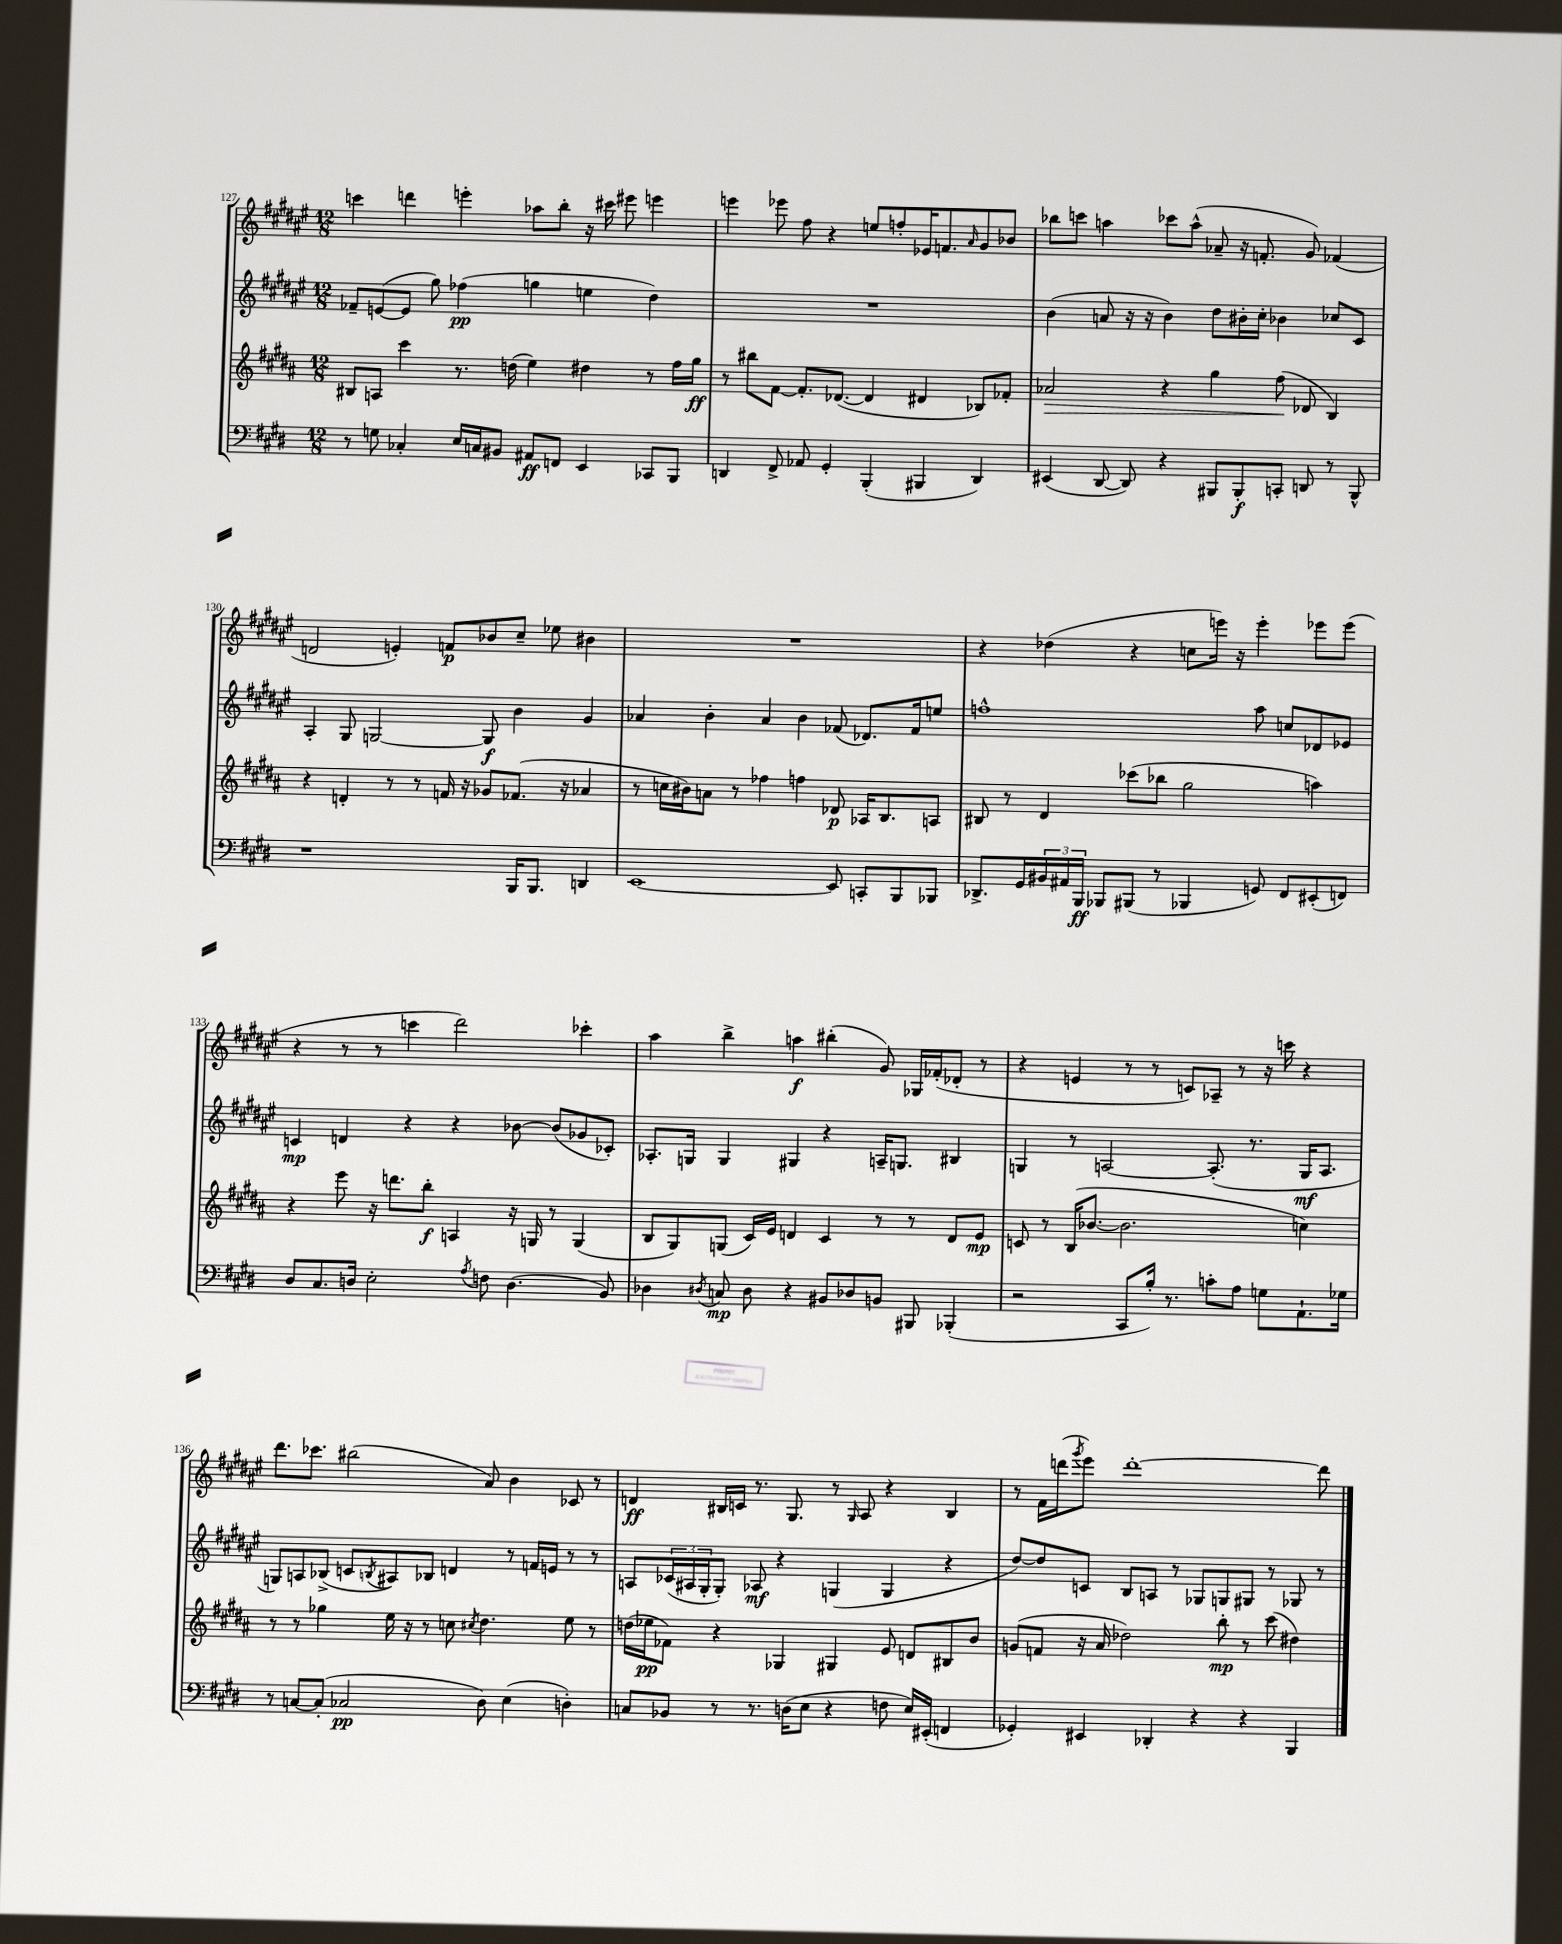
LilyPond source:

<<
\new StaffGroup <<
\new Staff = "s0" {
    \clef treble \key fis \major \numericTimeSignature \time 12/8
    c'''4 d'''4 e'''4-. aes''8 b''8-. r16 cis'''16 eis'''8 e'''4 |
    e'''4 ees'''8 fis''8 r4 e''8 f''8-. ees'16 f'8. \grace { ais'16 } gis'8 bes'8 |
    bes''8 c'''8 a''4 ces'''8 a''8-^( aes'8-- r16 f'8.-. gis'8) fes'4( |
    d'2 e'4-.) f'8\p bes'8 cis''8-- ees''8 bis'4 |
    R1. |
    r4 des''4( r4 c''8 e'''16) r16 e'''4-. ees'''8 ees'''8( |
    r4 r8 r8 c'''4 dis'''2) ces'''4-. |
    ais''4 b''4-> a''4\f bis''4-.( gis'8) ges16 fes'16-.( des'8-. r8 |
    r4 e'4 r8 r8 c'8) aes8-- r8 r16 c'''16 r4 |
    dis'''8. ces'''8. bis''2( ais'8) b'4 ces'8 r8 |
    d'4\ff bis16 c'16 r8. gis8. r8 \grace { gis16 } ais8 r4 bis4 |
    r8 fis'16 d'''16( \acciaccatura { gis'''8 } eis'''8) d'''1~-. d'''8 \bar "|." |
}
\new Staff = "s1" {
    \clef treble \key fis \major \numericTimeSignature \time 12/8
    fes'8-- e'8~( e'8 gis''8) fes''4\pp( g''4 e''4 dis''4) |
    R1. |
    b'4( a'8 r16 r16 b'4) dis''8 bis'16-. cis''16-. bes'4 ces''8 cis'8 |
    ais4-. gis8 g2~ g8\f b'4 gis'4 |
    aes'4 b'4-. aes'4 b'4 fes'8( des'8.) fes'16 e''8 |
    f''1-^ ais''8 c''8 des'8 ees'8 |
    c'4\mp d'4 r4 r4 bes'8~ bes'8( ges'8 ces'8-.) |
    aes8.-. g16 g4 gis4 r4 a16-- g8. bis4 |
    g4 r8 a2~ a8.-.( r8. g16\mf a8. |
    g8) a8 bes8->( c'8 \acciaccatura { b8 } ais8) bes8 d'4 r8 f'16 e'16 r8 r8 |
    a8 \tuplet 3/2 { ces'16( ais16 gis16-. } gis8-.) aes8\mf r4 g4( g4 r4 |
    dis''8~) dis''8 c'8 b8 a8 r8 ges8 g8 gis8 r8 ges8 r8 \bar "|." |
}
\new Staff = "s2" {
    \clef treble \key b \major \numericTimeSignature \time 12/8
    bis8 a8 cis'''4 r8. d''16( e''4) dis''4 r8 fis''16 gis''16\ff |
    r8 bis''8 fis'8~ fis'8.-. des'8.~( des'4 dis'4 bes8) fes'8-. |
    aes'2\> r4 gis''4 fis''8\!( des'8 b4) |
    r4 d'4-. r8 r8 f'16 r16 ges'8 fes'8.( r16 aes'4 |
    r8 c''16 bis'16) a'8 r8 fes''4 f''4 des'8\p aes16 b8. a8 |
    bis8 r8 dis'4 ces'''8( bes''8 gis''2 a''4) |
    r4 e'''8 r16 d'''8. b''8-.\f a4 r16 g16 r8 g4( |
    b8 gis8) g8( cis'16) e'16 d'4 cis'4 r8 r8 d'8 e'8\mp |
    c'8 r8 b16( bes'8.~ bes'2. c''4) |
    r8 r8 ges''4 e''16 r16 r8 c''8 \acciaccatura { cis''8 } dis''4. e''8 r8 |
    d''16( ees''16\pp fes'8) r4 ges4 gis4 e'8 d'8 bis8 b'8 |
    g'8( f'8 r16 ais'16 des''2) b''8-.\mp r8 cis'''8( dis''4) \bar "|." |
}
\new Staff = "s3" {
    \clef bass \key e \major \numericTimeSignature \time 12/8
    r8 g8 ces4-. e16 c16 bis,8 ais,8\ff f,8 e,4 ces,8 b,,8 |
    d,4 fis,8-> aes,8 gis,4-. b,,4-.( bis,,4 d,4) |
    eis,4( dis,8~ dis,8) r4 bis,,8 bis,,8-.\f c,8-. d,8 r8 bis,,8-^ |
    r1 b,,16 b,,8. d,4 |
    e,1~ e,8 c,8-. b,,8 bes,,8 |
    des,8.-> gis,16 \tuplet 3/2 { bis,16 ais,16 b,,16\ff } bes,,8 bis,,8( r8 bes,,4 g,8) fis,8 eis,8-.( f,8) |
    dis8 cis8. d16 e2-. \acciaccatura { a8 } f8 d4.( b,8) |
    des4 \acciaccatura { dis8 } c8\mp dis8 r4 bis,8 des8 b,8 bis,,8 bes,,4-.( |
    r2 cis,8 b16-.) r8. c'8-. a8 g8 a,8.-! ges16 |
    r8 c8~ c8-.( ces2\pp dis8) e4( d4-.) |
    c8 bes,8 r8 r8. d16( e8 r4 f8 e16) eis,16-.( f,4 |
    ges,4-.) eis,4 des,4-. r4 r4 b,,4 \bar "|." |
}
>>
>>
\layout { \context { \Score currentBarNumber = #127 } }
